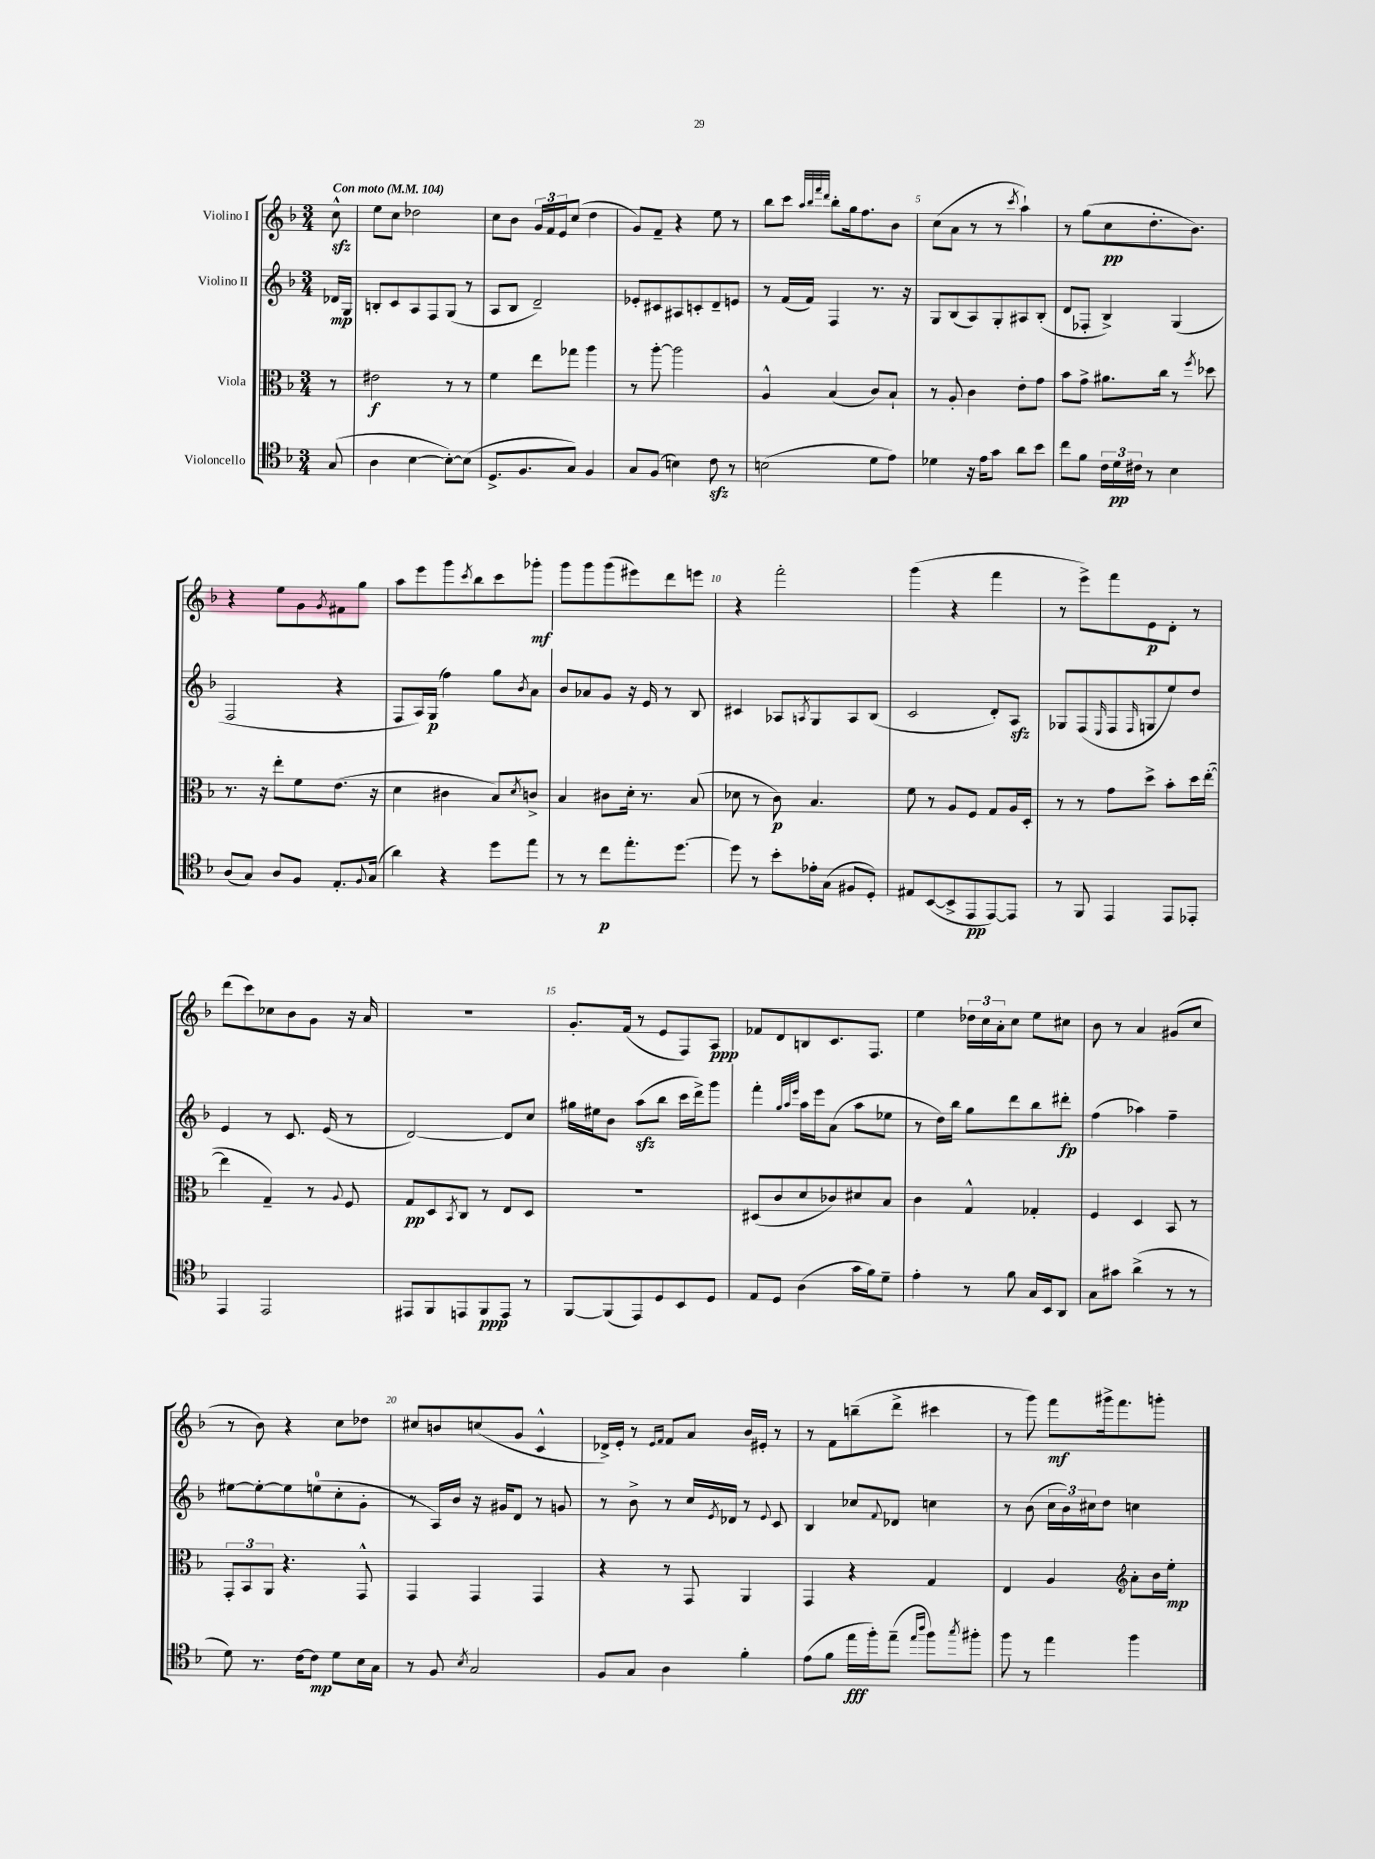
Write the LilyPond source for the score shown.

<<
\new StaffGroup <<
\new Staff = "s0" \with { instrumentName = "Violino I" } {
    \clef treble \key f \major \numericTimeSignature \time 3/4 \partial 8 \tempo "Con moto" 4 = 104
    c''8-^\sfz |
    e''8 c''8 des''2 |
    c''8 bes'8 \tuplet 3/2 { g'16 f'16 e'16 } c''8( d''4 |
    g'8) f'8-- r4 e''8 r8 |
    bes''8 c'''8 \grace { a''32 bes''32 f'''32 d'''32 } bes''8-. g''16 f''8. bes'8 |
    c''8( a'8 r8 r8 \acciaccatura { c'''8 } a''4-!) |
    r8 g''8( c''8\pp d''8.-. bes'8.) |
    r4 e''8 g'8 \acciaccatura { g'8 } fis'8 g''8 |
    a''8 e'''8 g'''8 \acciaccatura { c'''8 } bes''8 c'''8 ges'''8-.\mf |
    g'''8 g'''8 g'''8( eis'''8) d'''8 e'''8 |
    r4 f'''2-. |
    g'''4( r4 f'''4 |
    r8 e'''8->) f'''8 e'8\p d'8-. r8 |
    d'''8( c'''8) ces''8 bes'8 g'8 r16 a'16 |
    R2. |
    g'8.-. f'16( r8 e'8 f8) a8\ppp |
    fes'8 d'8 b8 c'8. f8. |
    e''4 \tuplet 3/2 { des''16 c''16 a'16-. } c''8 e''8 cis''8 |
    bes'8 r8 a'4 gis'8( c''8 |
    r8 bes'8) r4 c''8 des''8 |
    cis''8 b'8 c''8( g'8 c'4-^ |
    des'16->) e'16-. r8 \grace { e'16 f'16 } f'8 a'8 bes'16 eis'16-. r8 |
    r8 f'8 b''8--( d'''8-> cis'''4 |
    r8 g'''8) f'''8\mf gis'''16-> f'''8. g'''8-. \bar "|." |
}
\new Staff = "s1" \with { instrumentName = "Violino II" } {
    \clef treble \key f \major \numericTimeSignature \time 3/4 \partial 8
    des'16\mp g16 |
    b8-. c'8 a8 f8 g8( r8 |
    a8 bes8 d'2--) |
    ees'8-. cis'8 ais8 c'8-. d'8-- e'8 |
    r8 f'16( f'16) f4 r8. r16 |
    g8 bes8( a8) g8-. ais8 bes8-.( |
    d'8 fes8-. bes4->) g4( |
    f2 r4 |
    f8 a16) g16\p( f''4) g''8 \acciaccatura { bes'8 } a'8 |
    bes'8 aes'8 g'8 r16 e'16 r8 bes8 |
    cis'4 aes8 \acciaccatura { a8 } g8 a8 bes8( |
    c'2 d'8-.) a8\sfz |
    ges8 f8( \grace { e16 } f8 \grace { f16 } g8 e''8) d''8 |
    e'4 r8 c'8. e'16( r8 |
    d'2~) d'8 c''8 |
    gis''16 eis''16 bes'8 a''8\sfz( bes''8 c'''16 d'''16->) g'''8 |
    f'''4-. \grace { g''32 a''32 e'''32 } a''16 e'''16 a'8( a''8 ees''8 |
    r8 d''16) bes''16 g''8 d'''8 bes''8 dis'''8-.\fp |
    f''4( aes''4) f''4-- |
    eis''8~ eis''8~-. eis''8 e''8-0( c''8-. g'8-. |
    r8 a16) bes'16 r16 gis'16 d'8 r8 g'8 |
    r8 bes'8-> r8 c''16 \acciaccatura { e'8 } des'16 r8 \appoggiatura { e'8 } c'8 |
    bes4 ces''8 \appoggiatura { f'8 } des'8 c''4 |
    r8 bes'8( \tuplet 3/2 { c''16 bes'16) cis''16 } d''8 c''4 \bar "|." |
}
\new Staff = "s2" \with { instrumentName = "Viola" } {
    \clef alto \key f \major \numericTimeSignature \time 3/4 \partial 8
    r8 |
    eis'2\f r8 r8 |
    f'4 e''8 ges''8 a''4 |
    r8 a''8~-. a''2 |
    a4-^ bes4( c'8) bes8-! |
    r8 a8-. c'4 e'8-. g'8 |
    bes'8 g'8-> ais'8. c''16 r8 \acciaccatura { f''8 } des''8 |
    r8. r16 e''8-. f'8 e'8.( r16 |
    d'4 cis'4 bes8) \acciaccatura { d'8 } c'8-> |
    bes4 cis'8 d'16-. r8. bes8( |
    des'8 r8 c'8\p) bes4. |
    f'8 r8 a8 f8 g8 a16 d16-. |
    r8 r8 g'8 d''8-> bes'8-. d''16 e''16~-.( |
    e''4 g4--) r8 \appoggiatura { a8 } f8 |
    g8\pp d8 \acciaccatura { bes,8 } c8 r8 e8 d8 |
    R2. |
    dis8( c'8 d'8 ces'8) dis'8 bes8 |
    c'4 g4-^ ges4-. |
    f4 d4 bes,8 r8 |
    \tuplet 3/2 { g,8-. bes,8 a,8 } r4. g,8-^ |
    g,4 g,4 g,4 |
    r4 r8 g,8 a,4 |
    g,4 r4 g4 |
    e4 a4 \clef treble a'8-. bes'16 e''16-.\mp \bar "|." |
}
\new Staff = "s3" \with { instrumentName = "Violoncello" } {
    \clef tenor \key f \major \numericTimeSignature \time 3/4 \partial 8
    g8( |
    a4 bes4~ bes8~-.) bes8( |
    d8.-> f8. g8) f4 |
    g8 f8( b4) c'8\sfz r8 |
    b2( d'8 e'8) |
    des'4 r16 e'16 g'8 a'8 bes'8 |
    c''8 f'8 \tuplet 3/2 { c'16 d'16\pp cis'16 } r8 bes4 |
    a8( g8) a8 f8 e8.-. \appoggiatura { f8 } g16( |
    a'4) r4 d''8 e''8 |
    r8 r8 c''8\p e''8.-. d''8.~ |
    d''8 r8 bes'8-. ees'16-. g16( fis8 d8-.) |
    eis8 bes,8~( bes,8-> e,8\pp e,8~) e,8 |
    r8 f,8 e,4 e,8 ees,8-. |
    e,4 e,2 |
    eis,8 f,8 e,8 f,8\ppp e,8 r8 |
    f,8~ f,8( e,8) d8 bes,8 d8 |
    e8 d8 a4( g'16 f'16) d'8-- |
    e'4-. r8 f'8 g16 bes,16 a,8 |
    g8 gis'8 a'4->( r8 r8 |
    d'8) r8. c'16~ c'8\mp d'8 bes16 g16 |
    r8 f8 \acciaccatura { bes8 } g2 |
    f8 g8 a4 f'4-. |
    e'8( f'8 e''16\fff f''16-.) e''8--( \grace { e''16 a''16 } f''8) \acciaccatura { g''8 } fis''8-. |
    f''8 r8 e''4 f''4 \bar "|." |
}
>>
>>
\layout { \context { \Score \override BarNumber.break-visibility = ##(#f #t #t) barNumberVisibility = #(every-nth-bar-number-visible 5) } }
